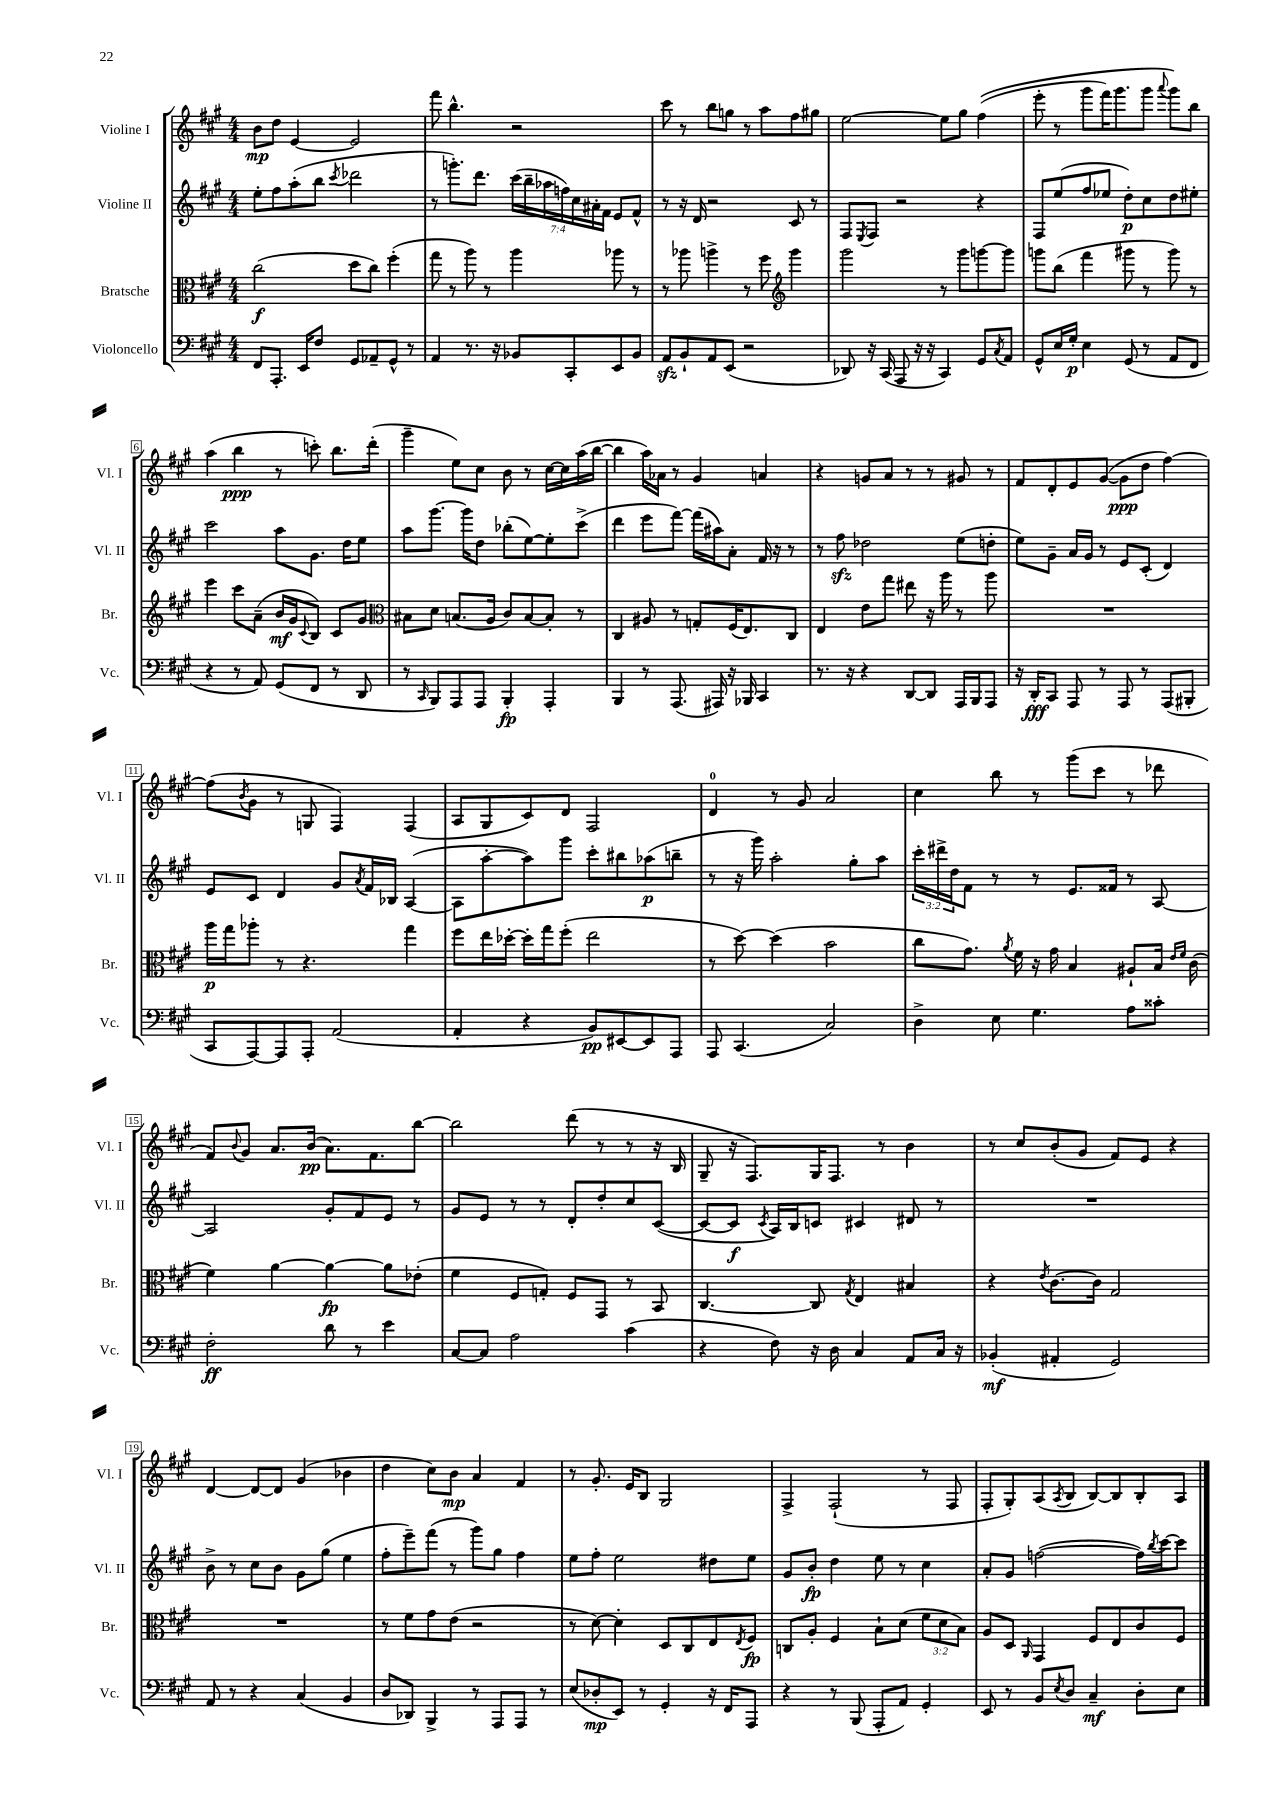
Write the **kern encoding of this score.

**kern	**dynam	**kern	**dynam	**kern	**dynam	**kern	**dynam
*part4	*part4	*part3	*part3	*part2	*part2	*part1	*part1
*staff4	*staff4	*staff3	*staff3	*staff2	*staff2	*staff1	*staff1
*I"Violoncello	*	*I"Bratsche	*	*I"Violine II	*	*I"Violine I	*
*I'Vc.	*	*I'Br.	*	*I'Vl. II	*	*I'Vl. I	*
*clefF4	*	*clefC3	*	*clefG2	*	*clefG2	*
*k[f#c#g#]	*	*k[f#c#g#]	*	*k[f#c#g#]	*	*k[f#c#g#]	*
*M4/4	*	*M4/4	*	*M4/4	*	*M4/4	*
=1	=1	=1	=1	=1	=1	=1	=1
8FF#/L	.	(2cc#\	f	8ee'\L	.	8b\L	mp
8.AAA'/J	.	.	.	8ff#\	.	8dd\J	.
.	.	.	.	(8aa'\	.	[4e/	.
16EE/KL	.	.	.	.	.	.	.
8F#/J	.	.	.	8bb\J	.	.	.
.	.	.	.	8qccc#/	.	.	.
8GG#/L	.	8dd\L	.	2ddd-X\	.	2e/]	.
8AA-X~/	.	8cc#\J)	.	.	.	.	.
8GG#^^/J	.	(4ff#'\	.	.	.	.	.
8r	.	.	.	.	.	.	.
=2	=2	=2	=2	=2	=2	=2	=2
4AA/	.	8gg#\	.	8r	.	8fff#\	.
.	.	8r	.	8.gggn'\L)	.	4.bb^^\	.
8.r	.	8aa\)	.	.	.	.	.
.	.	.	.	8.ddd\J	.	.	.
.	.	8r	.	.	.	.	.
16r	.	.	.	.	.	.	.
8BB-X/L	.	4aa\	.	(28ccc#\LL	.	2r	.
.	.	.	.	28bb~\	.	.	.
.	.	.	.	28aa-X\	.	.	.
.	.	.	.	28ffn\)	.	.	.
8CC#'/	.	.	.	.	.	.	.
.	.	.	.	28cc#\	.	.	.
.	.	.	.	28a#X'\	.	.	.
.	.	.	.	28f#\JJ	.	.	.
8EE/	.	8aa-X\	.	8e/L	.	.	.
8BB-/J	.	8r	.	8f#^^/J	.	.	.
=3	=3	=3	=3	=3	=3	=3	=3
8AAzz/L	.	8r	.	8r	.	8ccc#\	.
8BB`/	.	8aa-X\	.	16r	.	8r	.
.	.	.	.	16d/	.	.	.
8AA/	.	4aan^\	.	2r	.	8bb\L	.
(8EE/J	.	.	.	.	.	8ggn\J	.
2r	.	8r	.	.	.	8r	.
.	.	8ff#\	.	.	.	8aa\L	.
*	*	*clefG2	*	*	*	*	*
.	.	4ggg#\	.	8c#/	.	8ff#\	.
.	.	.	.	8r	.	8gg#X\J	.
=4	=4	=4	=4	=4	=4	=4	=4
8DD-X/)	.	2ggg#\	.	8F#/L	.	[2ee\	.
.	.	.	.	8qE/	.	.	.
16r	.	.	.	8F#/J	.	.	.
(16CC#/	.	.	.	.	.	.	.
8AAA/	.	.	.	2r	.	.	.
16r	.	.	.	.	.	.	.
16r	.	.	.	.	.	.	.
4CC#/)	.	8r	.	.	.	8ee\L]	.
.	.	8ggg#\L	.	.	.	8gg#\J	.
8GG#/L	.	[8gggn\	.	4r	.	((4ff#\	.
8qC#/	.	.	.	.	.	.	.
8AA/J	.	8ggg\J]	.	.	.	.	.
=5	=5	=5	=5	=5	=5	=5	=5
8GG#^^/L	.	8gggn\L	.	8F#/L	.	8eee'\	.
16E/L	.	(8bb\J	.	(8ee/	.	8r	.
16G#'/JJ	p	.	.	.	.	.	.
4E\	.	4fff#\	.	8ff#/	.	8ggg#\L	.
.	.	.	.	8ee-X/J	.	16fff#\K)	.
.	.	.	.	.	.	8.ggg#\	.
(8GG#/	.	8ggg#X\	.	8dd'\L)	p	.	.
8r	.	8r	.	8cc#\	.	8ggg#\J	.
.	.	.	.	.	.	8qqaaa/	.
8AA/L	.	8ggg#\)	.	8dd\	.	8ggg#\L)	.
8FF#/J	.	8r	.	8ee#X'\J	.	8bb\J	.
!!LO:LB:g=z
=6	=6	=6	=6	=6	=6	=6	=6
4r	.	4eee\	.	2ccc#\	.	(4aa\	.
8r	.	8ccc#\L	.	.	.	4bb\	ppp
8AA/)	.	(8a~\J	.	.	.	.	.
(8GG#/L	.	16b/LL	mf	8aa\L	.	8r	.
.	.	16g#/J	.	.	.	.	.
.	.	8qqc#/	.	.	.	.	.
8FF#/J	.	8B/J)	.	8.g#\J	.	8cccn'\)	.
8r	.	8c#/L	.	.	.	8.bb\L	.
.	.	.	.	16dd\KL	.	.	.
8DD/	.	8g#/J	.	8ee\J	.	.	.
.	.	.	.	.	.	(16ddd'\Jk	.
=7	=7	=7	=7	=7	=7	=7	=7
*	*	*clefC3	*	*	*	*	*
8r	.	8B#X\L	.	8aa\L	.	4ggg#~\	.
16qqCC#/	.	.	.	.	.	.	.
8BBB/L)	.	8d\J	.	[8.ggg#\J	.	.	.
8AAA/	.	(8.Bn/L	.	.	.	8ee\L)	.
.	.	.	.	16ggg#\KL]	.	.	.
8AAA/J	.	.	.	8dd\J	.	8cc#\J	.
.	.	16A/Jk	.	.	.	.	.
4BBB'/	fp	8c#/L)	.	(8bb-X'\L	.	8b\	.
.	.	[8B/	.	[8ee\)	.	8r	.
4AAA'/	.	8B'/J]	.	8ee'\]	.	[16cc#\LL	.
.	.	.	.	.	.	16cc#\]	.
.	.	8r	.	(8ccc#^\J	.	(16aa\	.
.	.	.	.	.	.	[16bb\JJ	.
=8	=8	=8	=8	=8	=8	=8	=8
4BBB/	.	4C#/	.	4ddd\	.	4bb\]	.
8r	.	8A#X/	.	8eee\L	.	16aa\LL)	.
.	.	.	.	.	.	16a-X\JJ	.
(8.AAA/	.	8r	.	[8fff#\J)	.	8r	.
.	.	8Gn'/L	.	(16fff#\LL]	.	4g#/	.
16AAA#X/)	.	.	.	16aa#X\J)	.	.	.
16r	.	(16F#/K	.	8a'\J	.	.	.
16BBB-X/	.	8.E/)	.	.	.	.	.
4CC#/	.	.	.	16f#/	.	4an/	.
.	.	.	.	16r	.	.	.
.	.	8C#/J	.	8r	.	.	.
=9	=9	=9	=9	=9	=9	=9	=9
8.r	.	4E/	.	8r	.	4r	.
.	.	.	.	8ff#zz\	.	.	.
16r	.	.	.	.	.	.	.
4r	.	8e\L	.	2dd-X\	.	8gn/L	.
.	.	8gg#\J	.	.	.	8a/J	.
[8DD/L	.	8ee#X\	.	.	.	8r	.
8DD/J]	.	16r	.	.	.	8r	.
.	.	16aa\	.	.	.	.	.
16AAA/LL	.	8r	.	(8ee\L	.	8g#X/	.
16BBB/J	.	.	.	.	.	.	.
8AAA/J	.	8aa\	.	8ddn'\J	.	8r	.
=10	=10	=10	=10	=10	=10	=10	=10
16r	.	1r	.	8ee\L)	.	8f#/L	.
16DD'/KL	fff	.	.	.	.	.	.
8CC#/J	.	.	.	8g#~\J	.	8d'/	.
8AAA/	.	.	.	16a/LL	.	8e/	.
.	.	.	.	16g#/JJ	.	.	.
8r	.	.	.	8r	.	([8g#/J	.
8AAA/	.	.	.	8e/L	.	8g#\L]	ppp
8r	.	.	.	(8c#'/J	.	8dd\J	.
(8AAA/L	.	.	.	4d/)	.	[4ff#\)	.
8BBB#X'/J	.	.	.	.	.	.	.
!!LO:LB:g=z
=11	=11	=11	=11	=11	=11	=11	=11
8CC#/L	.	16aa\LL	p	8e/L	.	(8ff#\L]	.
.	.	16gg#\J	.	.	.	.	.
.	.	.	.	.	.	8qb/	.
[8AAA/)	.	8aa-X'\J	.	8c#/J	.	8g#\J	.
8AAA/]	.	8r	.	4d/	.	8r	.
8AAA'/J	.	4.r	.	.	.	8Gn/	.
(2AA/	.	.	.	8g#/L	.	4F#/)	.
.	.	.	.	8qa/	.	.	.
.	.	.	.	16f#/L	.	.	.
.	.	.	.	16B-X/JJ	.	.	.
.	.	4gg#\	.	([4A/	.	(4F#/	.
=12	=12	=12	=12	=12	=12	=12	=12
4AA'/	.	8ff#\L	.	8A\L]	.	8A/L	.
.	.	16ee\L	.	[8aa'\	.	8G#/	.
.	.	[16dd-X'\JJ	.	.	.	.	.
4r	.	16dd-'\LL]	.	8aa\])	.	8c#/)	.
.	.	16gg#\J	.	.	.	.	.
.	.	(8ff#'\J	.	8ggg#\J	.	8d/J	.
8BB/L)	pp	2ee\	.	8ccc#'\L	.	2F#/	.
[8EE#X/	.	.	.	8bb#X\	.	.	.
8EE#/]	.	.	.	(8aa-X\	p	.	.
8AAA/J	.	.	.	8bbn~\J	.	.	.
=13	=13	=13	=13	=13	=13	=13	=13
8AAA/	.	8r	.	8r	.	4d/	.
(4.CC#/	.	[8dd\)	.	16r	.	.	.
.	.	.	.	16ggg#\)	.	.	.
.	.	(4dd\]	.	2aa'\	.	8r	.
.	.	.	.	.	.	8g#/	.
2C#/)	.	2b\	.	.	.	2a/	.
.	.	.	.	8gg#'\L	.	.	.
.	.	.	.	8aa\J	.	.	.
=14	=14	=14	=14	=14	=14	=14	=14
4D^\	.	8cc#\L	.	24ccc#'\LL	.	4cc#\	.
.	.	.	.	24ddd#X^\	.	.	.
.	.	.	.	24dd\J	.	.	.
.	.	8.g#\J)	.	8f#\J	.	.	.
8E\	.	.	.	8r	.	8bb\	.
.	.	8qa/	.	.	.	.	.
.	.	16f#\	.	.	.	.	.
4.G#\	.	16r	.	8r	.	8r	.
.	.	16g#\	.	.	.	.	.
.	.	4B/	.	8.e/L	.	(8ggg#\L	.
.	.	.	.	.	.	8ccc#\J	.
.	.	.	.	16f##X/Jk	.	.	.
8A\L	.	8A#X`/L	.	8r	.	8r	.
8c##X'\J	.	16B/Jk	.	[8A/	.	8ddd-X\	.
.	.	16qqe/LL	.	.	.	.	.
.	.	16qqf#/JJ	.	.	.	.	.
.	.	(16c#\	.	.	.	.	.
!!LO:LB:g=z
=15	=15	=15	=15	=15	=15	=15	=15
2F#'\	ff	4f#\)	.	2A/]	.	8f#/L)	.
.	.	.	.	.	.	8qqb/	.
.	.	.	.	.	.	8g#/J	.
.	.	[4a\	.	.	.	8.a/L	.
.	.	.	.	.	.	(16b/Jk	pp
8d\	.	4a\_	fp	8g#'/L	.	8.a\L)	.
8r	.	.	.	8f#/	.	.	.
.	.	.	.	.	.	8.f#\	.
4e\	.	8a\L]	.	8e/J	.	.	.
.	.	(8e-X'\J	.	8r	.	[8bb\J	.
=16	=16	=16	=16	=16	=16	=16	=16
[8C#/L	.	4f#\	.	8g#/L	.	2bb\]	.
8C#/J]	.	.	.	8e/J	.	.	.
2A\	.	8F#/L	.	8r	.	.	.
.	.	8Gn'/J)	.	8r	.	.	.
.	.	8F#/L	.	8d'/L	.	(8ddd\	.
.	.	8GG#/J	.	8dd'/	.	8r	.
(4c#\	.	8r	.	8cc#/	.	8r	.
.	.	8BB/	.	([8c#/J	.	16r	.
.	.	.	.	.	.	16B/	.
=17	=17	=17	=17	=17	=17	=17	=17
4r	.	[4.C#/	.	8c#/L_	.	8G#~/	.
.	.	.	.	8c#/J]	f	16r	.
.	.	.	.	.	.	8.F#/L)	.
.	.	.	.	8qc#/	.	.	.
8F#\)	.	.	.	16A/LL)	.	.	.
.	.	.	.	16B/J	.	.	.
16r	.	8C#/]	.	8cn/J	.	16G#/K	.
16D\	.	.	.	.	.	8.F#/J	.
.	.	8qG#/	.	.	.	.	.
4C#/	.	4E/	.	4c#X/	.	.	.
.	.	.	.	.	.	8r	.
8AA/L	.	4B#X/	.	8d#X/	.	4b\	.
16C#/Jk	.	.	.	8r	.	.	.
16r	.	.	.	.	.	.	.
=18	=18	=18	=18	=18	=18	=18	=18
(4BB-X'/	mf	4r	.	1r	.	8r	.
.	.	.	.	.	.	8cc#/L	.
.	.	8qe/	.	.	.	.	.
4AA#X'/	.	[8.c#\L	.	.	.	(8b'/	.
.	.	.	.	.	.	8g#/J	.
.	.	16c#\Jk]	.	.	.	.	.
2GG#/)	.	2G#/	.	.	.	8f#/L)	.
.	.	.	.	.	.	8e/J	.
.	.	.	.	.	.	4r	.
!!LO:LB:g=z
=19	=19	=19	=19	=19	=19	=19	=19
8AA/	.	1r	.	8b^\	.	[4d/	.
8r	.	.	.	8r	.	.	.
4r	.	.	.	8cc#\L	.	8d/L_	.
.	.	.	.	8b\J	.	8d/J]	.
(4C#/	.	.	.	8g#\L	.	(4g#/	.
.	.	.	.	(8gg#\J	.	.	.
4BB/	.	.	.	4ee\	.	4b-X\	.
=20	=20	=20	=20	=20	=20	=20	=20
8D/L	.	8r	.	8ff#'\L	.	4dd\	.
8DD-X/J)	.	8f#\L	.	8eee~\)	.	.	.
4BBB^/	.	8g#\	.	(8fff#\J	.	8cc#\L)	.
.	.	(8e\J	.	8r	.	8b\J	mp
8r	.	2r	.	8ggg#\L)	.	4a/	.
8AAA/L	.	.	.	8gg#\J	.	.	.
8AAA/J	.	.	.	4ff#\	.	4f#/	.
8r	.	.	.	.	.	.	.
=21	=21	=21	=21	=21	=21	=21	=21
(8E/L	.	8r	.	8ee\L	.	8r	.
8D-X'/	mp	[8d\)	.	8ff#'\J	.	8.g#'/	.
8EE/J)	.	4d'\]	.	2ee\	.	.	.
.	.	.	.	.	.	16e/KL	.
8r	.	.	.	.	.	8B/J	.
4GG#'/	.	8D/L	.	.	.	2G#/	.
.	.	8C#/	.	.	.	.	.
16r	.	8E/	.	8dd#X\L	.	.	.
16FF#/KL	.	.	.	.	.	.	.
.	.	8qE/	.	.	.	.	.
8AAA/J	.	8F#/J	fp	8ee\J	.	.	.
=22	=22	=22	=22	=22	=22	=22	=22
4r	.	8Cn/L	.	8g#/L	.	4F#^/	.
.	.	8A'/J	.	8b'/J	fp	.	.
8r	.	4F#/	.	4dd\	.	(2F#`/	.
(8BBB/	.	.	.	.	.	.	.
8AAA'/L	.	8B`\L	.	8ee\	.	.	.
8AA/J)	.	(8d\J	.	8r	.	.	.
4GG#'/	.	12f#\L	.	4cc#\	.	8r	.
.	.	12d\	.	.	.	.	.
.	.	.	.	.	.	8F#/	.
.	.	12B\J)	.	.	.	.	.
=23	=23	=23	=23	=23	=23	=23	=23
8EE/	.	8A/L	.	8a'/L	.	8F#'/L	.
8r	.	8D/J	.	8g#/J	.	8G#'/)	.
.	.	16qqAA/	.	.	.	.	.
8BB/L	.	4GG#/	.	([2ffn\	.	(8A/	.
8qE/	.	.	.	.	.	8qA/	.
8D/J	.	.	.	.	.	8B/J	.
4C#~/	mf	8F#/L	.	.	.	[8B/L)	.
.	.	8E/	.	.	.	8B/]	.
8D'\L	.	8c#/	.	16ff\LL])	.	8B'/	.
.	.	.	.	8qbb/	.	.	.
.	.	.	.	[16ccc#\J	.	.	.
8E\J	.	8F#/J	.	8ccc#\J]	.	8A/J	.
==	==	==	==	==	==	==	==
*-	*-	*-	*-	*-	*-	*-	*-
